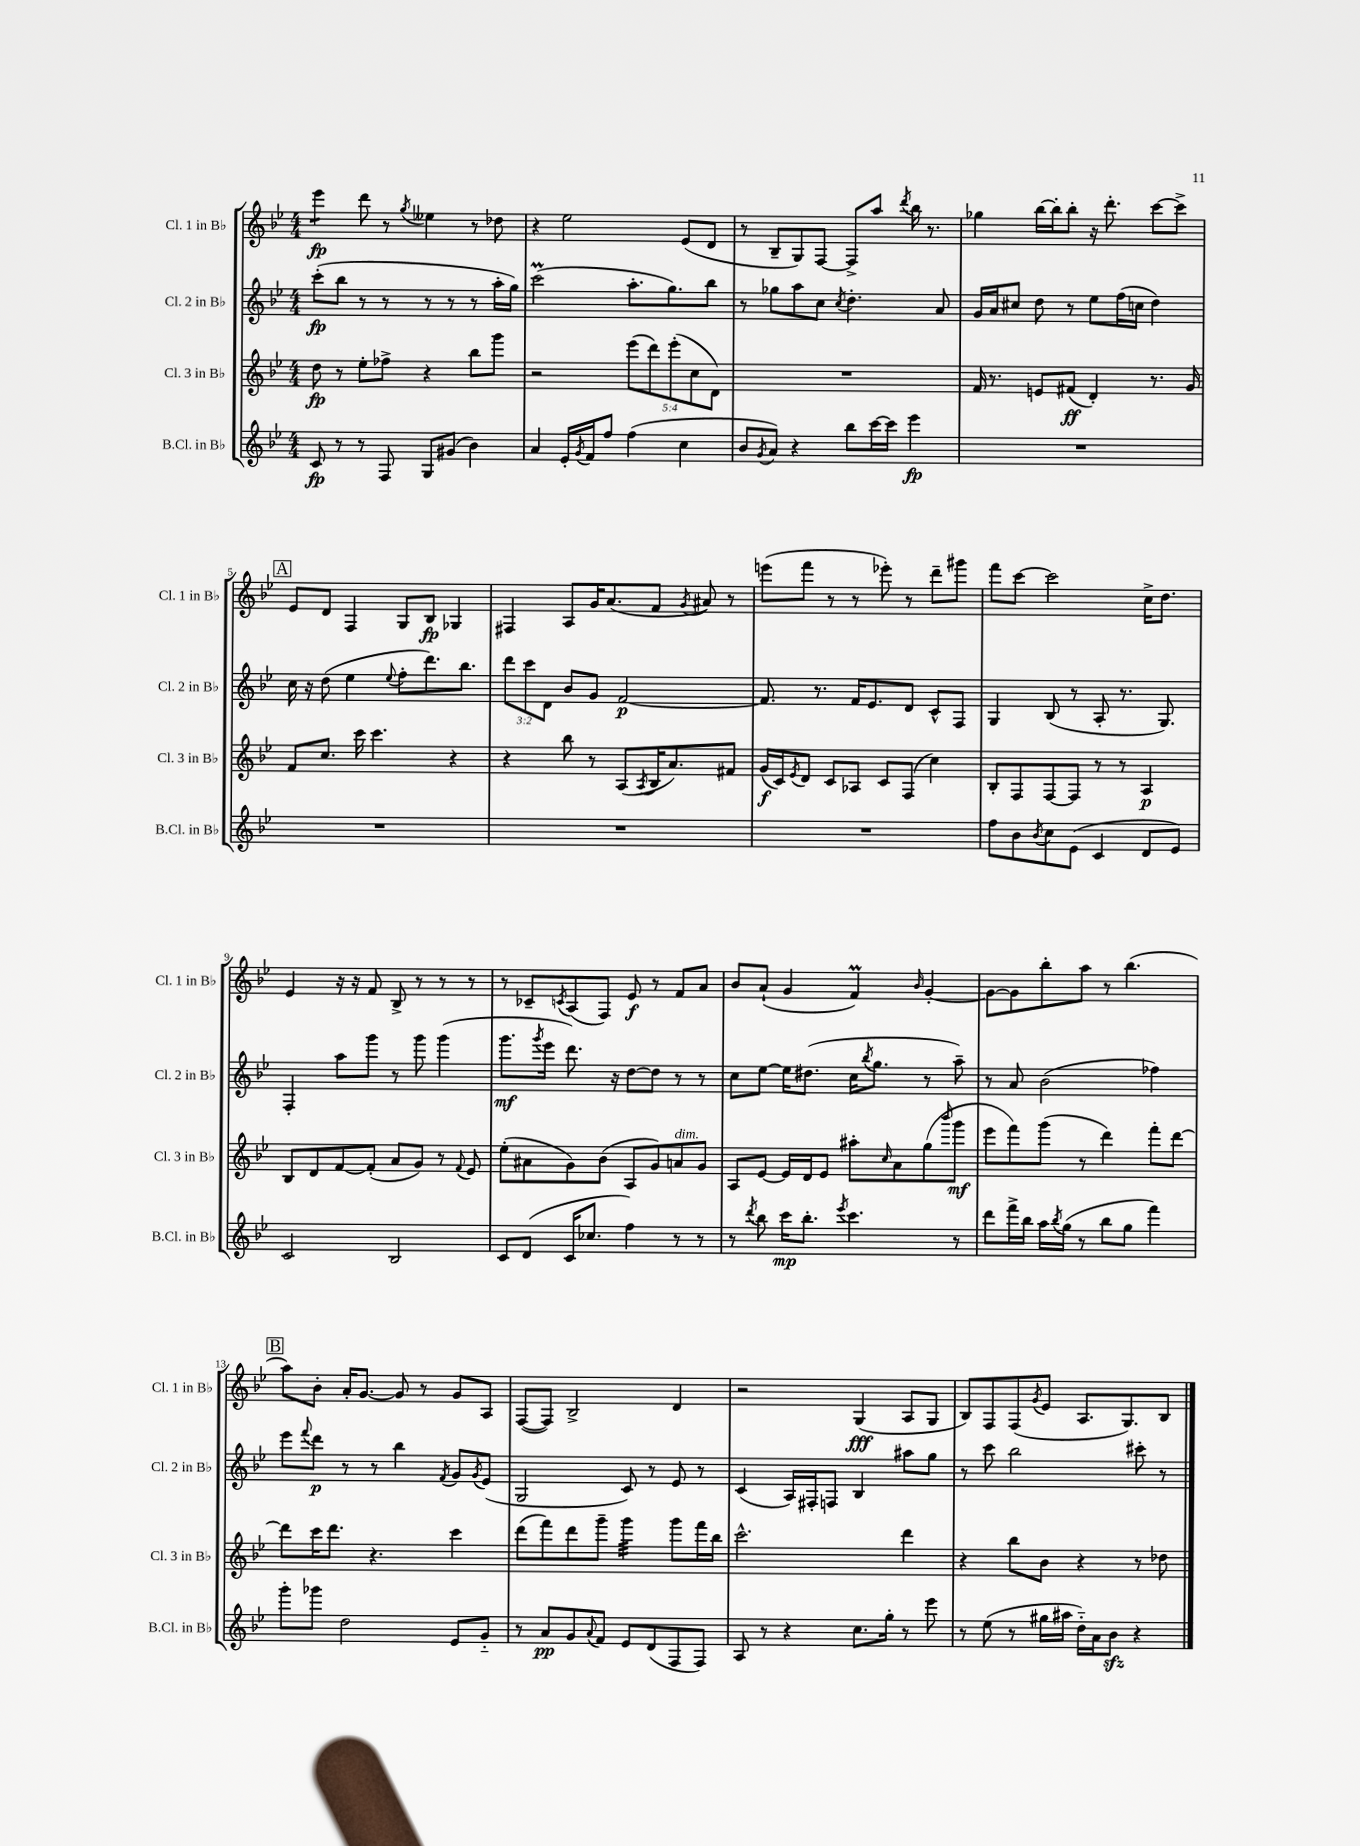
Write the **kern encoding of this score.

**kern	**kern	**kern	**kern
*staff4	*staff3	*staff2	*staff1
*clefG2	*clefG2	*clefG2	*clefG2
*k[b-e-]	*k[b-e-]	*k[b-e-]	*k[b-e-]
*M4/4	*M4/4	*M4/4	*M4/4
8c/	8dd\	(8ccc'\L	4eee-\
8r	8r	8bb-\J	.
8r	8ee-'\L	8r	8ddd\
8F/	8ff-^\J	8r	8r
.	.	.	8qgg/
8G/L	4r	8r	4ee--\
(8g#/J	.	8r	.
4b-\)	8bb-\L	8r	8r
.	8ggg\J	16aa'\LL	8dd-\
.	.	16gg\JJ)	.
=	=	=	=
4a/	2r	(2ccc\	4r
16e-'/LL	.	.	2ee-\
8qg/	.	.	.
16f/J	.	.	.
8ff/J	.	.	.
(4ff\	(10eee-\L	8.aa'\L	.
.	10ddd\)	.	.
.	.	8.gg\)	.
.	(10eee-'\	.	.
4cc\	.	.	(8e-/L
.	10cc\	.	.
.	.	8bb-\J	8d/J
.	10d\J)	.	.
=	=	=	=
8b-/L	1r	8r	8r
8qg/	.	.	.
8a/J)	.	8gg-\L	8B-~/L
4r	.	8aa\	8G/)
.	.	8cc\J	[8F/J
.	.	8qcc/	.
8bb-\L	.	4.dd'\	8F^/]L
[16ccc\L	.	.	8aa/J
16ccc\]JJ	.	.	.
.	.	.	8qddd/
4eee-\	.	.	16bb-\
.	.	.	8.r
.	.	8a/	.
=	=	=	=
1r	16f/	16g/LL	4gg-\
.	8.r	16a/J	.
.	.	8cc#/J	.
.	8e/L	8dd\	[16bb-\LL
.	.	.	16bb-'\]J
.	(8f#/J	8r	8bb-'\J
.	4d'/)	8ee-\L	16r
.	.	.	8.ddd'\
.	.	(16ff\L	.
.	.	16cc\JJ	.
.	8.r	4dd\)	[8ccc\L
.	.	.	8ccc^\]J
.	16g/	.	.
=	=	=	=
1r	8f/L	16cc\	8e-/L
.	.	16r	.
.	8.cc/J	(8dd\	8d/J
.	.	4ee-\	4F/
.	16ccc\	.	.
.	4.ccc\	.	.
.	.	8qqee-/	.
.	.	8ff'\L	8G/L
.	.	8.ddd\)	8B-/J
.	4r	.	4G-/
.	.	8.bb-\J	.
=	=	=	=
1r	4r	12ddd\L	4F#/
.	.	12ccc\	.
.	.	12d\J	.
.	8bb-\	8b-/L	8A/L
.	8r	8g/J	16g/K
.	.	.	(8.a/
.	(8A/L	[2f/	.
.	8qA/	.	.
.	16B-/K	.	8f/J
.	8.a/)	.	.
.	.	.	8qg/
.	.	.	8a#/)
.	8f#/J	.	8r
=	=	=	=
1r	(16g/LL	8.f/]	(8eee\L
.	16c/J)	.	.
.	8qe-/	.	.
.	8d/J	.	8fff\J
.	.	8.r	.
.	8c/L	.	8r
.	8A-/J	16f/LK	8r
.	.	8.e-/	.
.	8c/L	.	8eee-'\)
.	(8F/J	8d/J	8r
.	4cc\)	8c^^/L	8ddd~\L
.	.	8F/J	8ggg#\J
=	=	=	=
8ff\L	8B-'/L	4G/	8fff\L
8b-\	8F/	.	[8ccc\J
8qb-/	.	.	.
8cc\	[8F/	(8B-/	2ccc\]
(8e-\J	8F/]J	8r	.
4c/	8r	8A'/	.
.	8r	8.r	.
8d/L	4A/	.	16cc^\LK
.	.	8.G/)	8.dd\J
8e-/J)	.	.	.
=	=	=	=
2c/	8B-/L	4F'/	4e-/
.	8d/	.	.
.	[8f/	8aa\L	16r
.	.	.	16r
.	(8f'/]J	8ggg\J	8f/
2B-/	8a/L	8r	8B-^/
.	8g/J)	8ggg\	8r
.	8r	(4ggg\	8r
.	8qqf/	.	.
.	8e-/	.	8r
=	=	=	=
8c/L	(8ee-'\L	8.ggg\L	8r
(8d/J	8a#\	.	8c-~/L
.	.	8qggg/	.
.	.	16eee-\Jk	.
.	.	.	8qc/
16c/LK	8g\)	8.ddd\)	(8A/
8.cc-/J	.	.	.
.	(8b-\J	.	8F/J)
.	.	16r	.
4ff\)	8A/L	[8dd\L	8e-/
.	8g/)	8dd\]J	8r
8r	8a/	8r	8f/L
8r	8g/J	8r	8a/J
=	=	=	=
8r	8A/L	8cc\L	8b-/L
8qddd/	.	.	.
8bb-\	[8e-/J	[8ee-\J	(8a`/J
16ccc\LK	16e-/]LL	16ee-\]LK	4g/
8.bb-'\J	16d/J	(8.dd#\J	.
.	8e-/J	.	.
8qeee-/	.	.	.
4.ccc\	8aa#'\L	16cc\LK	4f/)
.	.	8qbb-/	.
.	.	8.gg\J	.
.	16qqcc/	.	.
.	8a\	.	.
.	.	.	16qqb-/
.	(8gg\	8r	[4g'/
.	16qqbbb-/	.	.
8r	8ggg\J	8aa~\)	.
=	=	=	=
8ddd\L	8eee-\L	8r	8g\_L
16fff^\L	8fff\)	8a/	8g\]
16bb-\JJ	.	.	.
16aa\LL	(8ggg\J	(2b-\	8bb-'\
8qbb-/	.	.	.
(16gg\JJ	.	.	.
8r	8r	.	8aa\J
8bb-\L	4ddd\)	.	8r
8gg\J	.	.	(4.bb-\
4fff\)	8fff'\L	4ff-\)	.
.	[8ddd\J	.	.
=	=	=	=
8ggg'\L	8ddd\]L	8eee-\L	8aa\L)
.	.	8qqfff/	.
8ggg-\J	16ccc\K	8ddd\J	8b-'\J
.	8.ddd\J	.	.
2dd\	.	8r	16a'/LK
.	.	.	[8.g/J
.	4.r	8r	.
.	.	4bb-\	8g/]
.	.	.	8r
.	.	8qf/	.
8e-/L	4ccc\	8g/L	8g/L
.	.	8qg/	.
8g'~/J	.	(8e-/J	8A/J
=	=	=	=
8r	(8ddd\L	2G/	([8F/L
8a/L	8fff\)	.	8F/]J)
8g/	8ddd\	.	2B-^/
8qqa/	.	.	.
8f/J	8ggg~\J	.	.
8e-/L	4ggg\	8c/)	.
(8d/	.	8r	.
8F/	8ggg\L	8e-/	4d/
8F/J)	16fff\L	8r	.
.	16bb-\JJ	.	.
=	=	=	=
8A/	2.ccc^^\	(4c/	2r
8r	.	.	.
4r	.	16A/LL)	.
.	.	16F#'/J	.
.	.	8F/J	.
8.cc\L	.	4B-/	(4G/
16gg'\Jk	.	.	.
8r	4ddd\	8aa#\L	8A/L
8eee-\	.	8gg\J	8G/J
=	=	=	=
8r	4r	8r	8B-/L)
(8ee-\	.	8ccc\	8F/
8r	8bb-\L	2bb-\	(8F/
.	.	.	8qg/
16gg#\LL	8b-\J	.	8e-/J
16aa#\JJ	.	.	.
16dd'~\LL)	4r	.	8.A/L
16a\J	.	.	.
8b-\J	.	.	.
.	.	.	8.G/)
4r	8r	8ccc#'\	.
.	8dd-\	8r	8B-/J
==	==	==	==
*-	*-	*-	*-
